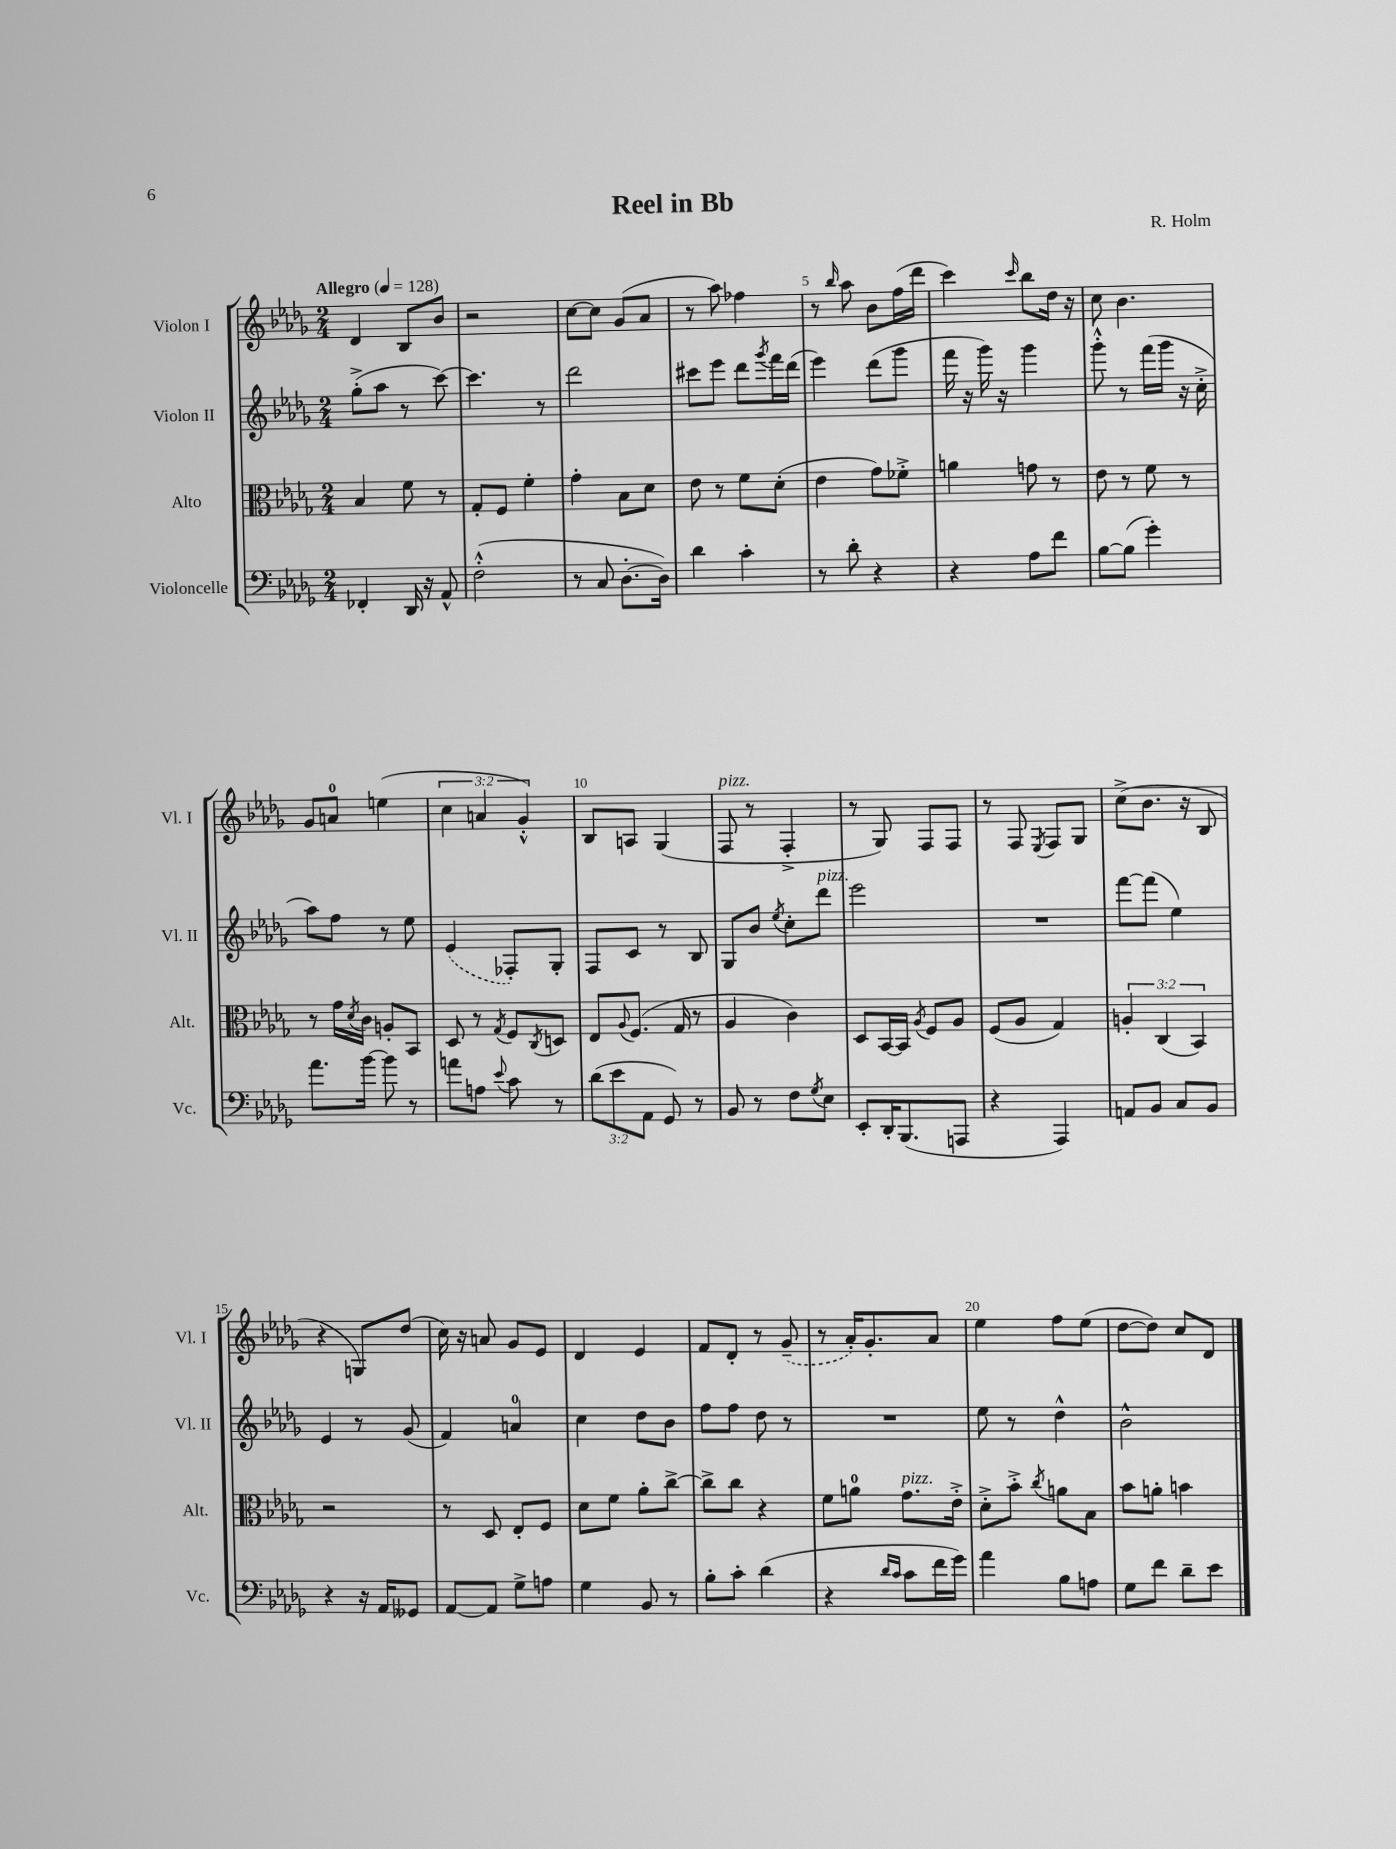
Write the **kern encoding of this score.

**kern	**kern	**kern	**kern
*part4	*part3	*part2	*part1
*staff4	*staff3	*staff2	*staff1
*I"Violoncelle	*I"Alto	*I"Violon II	*I"Violon I
*I'Vc.	*I'Alt.	*I'Vl. II	*I'Vl. I
*clefF4	*clefC3	*clefG2	*clefG2
*k[b-e-a-d-g-]	*k[b-e-a-d-g-]	*k[b-e-a-d-g-]	*k[b-e-a-d-g-]
*M2/4	*M2/4	*M2/4	*M2/4
*MM128	*MM128	*MM128	*MM128
=1	=1	=1	=1
!	!	!	!LO:TX:a:B:t=Allegro
4FF-X'/	4B-/	(8gg-'^\L	4d-/
.	.	8aa-\J	.
16DD-/	8f\	8r	8B-/L
16r	.	.	.
8AA-^^/	8r	[8ccc\)	8b-/J
=2	=2	=2	=2
(2F'^^\	8G-'/L	4.ccc\]	2r
.	8F/J	.	.
.	4f'\	.	.
.	.	8r	.
=3	=3	=3	=3
8r	4g-'\	2ddd-\	[8cc\L
8C/	.	.	8cc\J]
[8.D-'\L	8B-\L	.	(8g-/L
.	8d-\J	.	8a-/J
16D-\Jk])	.	.	.
=4	=4	=4	=4
4d-\	8e-\	8ccc#X\L	8r
.	8r	8eee-\J	8aa-\)
4c'\	8f\L	8ddd-\L	4ff-X\
.	.	8qggg-/	.
.	(8d-'\J	16fff\L	.
.	.	(16ddd-\JJ	.
=5	=5	=5	=5
8r	4e-\	4eee-\)	8r
.	.	.	16qqbb-/
8d-'\	.	.	8aa-\
4r	8g-\L)	(8ddd-\L	8b-\L
.	8f-X'^\J	8ggg-\J	(16ff\L
.	.	.	16ddd-\JJ
=6	=6	=6	=6
4r	4an\	16fff\	4ccc\)
.	.	16r	.
.	.	16ggg-\)	.
.	.	16r	.
.	.	.	16qqccc/
8A-\L	8gn\	4ggg-\	8bb-\L
8f\J	8r	.	16dd-\Jk
.	.	.	16r
=7	=7	=7	=7
[8B-\L	8e-\	8ggg-'^^\	8cc\
(8B-\J]	8r	8r	4.b-\
4g-'\)	8f\	(16fff\LL	.
.	.	16ggg-\JJ	.
.	8r	16r	.
.	.	16cc'^\	.
!!LO:LB:g=z
=8	=8	=8	=8
8.a-\L	8r	8aa-\L)	8g-/L
.	16g-\LL	8ff\J	8an/J
.	8qd-/	.	.
[16b-\Jk	16c\JJ	.	.
8b-\]	8An'/L	8r	(4een\
8r	8BB-/J	8ee-\	.
=9	=9	=9	=9
8an\L	8D-/	(4e-/	6cc\
8An\J	8r	.	.
.	.	.	6an/
8qqe-/	8qG-/	.	.
8c\	8F/L	8F-X'/L)	.
.	.	.	6g-'^^/)
.	8qC/	.	.
8r	8Dn/J	8G-'/J	.
=10	=10	=10	=10
(12d-\L	8E-/L	8F/L	8B-/L
12e-\	.	.	.
.	8qqA-/	.	.
.	(8.F/J	8c/J	8An/J
12AA-\J	.	.	.
8GG-/)	.	8r	(4G-/
.	16G-/	.	.
8r	8r	8B-/	.
=11	=11	=11	=11
!	!	!	!LO:TX:a:i:t=pizz.
8BB-/	4A-/	8G-/L	8F/
8r	.	8b-/J	8r
.	.	8qee-/	.
8F\L	4c\)	8cc'\L	4F'^/
8qG-/	.	.	.
!	!	!LO:TX:a:i:t=pizz.	!
8E-\J	.	8ddd-\J	.
=12	=12	=12	=12
8EE-'/L	8D-/L	2eee-\	8r
16DD-'/K	[16BB-/L	.	8G-/)
(8.BBB-/	16BB-/JJ]	.	.
.	8qA-/	.	.
.	8F/L	.	8F/L
8AAAn/J	8A-/J	.	8F/J
=13	=13	=13	=13
4r	(8F/L	2r	8r
.	8A-/J	.	8F/
.	.	.	8qE-/
4AAA-/)	4G-/)	.	8F/L
.	.	.	8G-/J
=14	=14	=14	=14
8AAn/L	6An'/	[8fff\L	(8cc^\L
8BB-/J	.	(8fff\J]	8.b-\J
.	(6C/	.	.
8C/L	.	4ee-\)	.
.	.	.	16r
.	6BB-/)	.	.
8BB-/J	.	.	8B-/
!!LO:LB:g=z
=15	=15	=15	=15
4r	2r	4e-/	4r
16r	.	8r	8Gn/L)
16AA-/KL	.	.	.
8GG--X/J	.	(8g-/	(8dd-/J
=16	=16	=16	=16
[8AA-/L	8r	4f/)	16cc\)
.	.	.	16r
8AA-/J]	8D-/	.	8an/
8G-^\L	8E-'/L	4an/	8g-/L
8An\J	8F/J	.	8e-/J
=17	=17	=17	=17
4G-\	8d-\L	4cc\	4d-/
.	8f\J	.	.
8BB-/	8a-'\L	8dd-\L	4e-/
8r	[8cc^\J	8b-\J	.
=18	=18	=18	=18
8B-'\L	8cc^\L]	8ff\L	8f/L
8c'\J	8cc\J	8ff\J	8d-'/J
(4d-\	4r	8dd-\	8r
.	.	8r	(8g-~/
=19	=19	=19	=19
4r	8f\L	2r	8r
.	8an\J	.	16a-'/KL)
.	.	.	8.g-'/
16qqd-/LL	.	.	.
16qqc/JJ	.	.	.
!	!LO:TX:a:i:t=pizz.	!	!
8c\L	8.g-\L	.	.
16f\L	.	.	8a-/J
16g-\JJ)	16e-'^\Jk	.	.
=20	=20	=20	=20
4a-\	8d-'^\L	8ee-\	4ee-\
.	8b-'^\J	8r	.
.	8qcc/	.	.
8B-\L	8an\L	4dd-^^\	8ff\L
8An\J	8B-\J	.	(8ee-\J
=21	=21	=21	=21
8G-\L	8b-\L	2b-^^\	[8dd-\L
8f\J	8an'\J	.	8dd-\J])
8d-~\L	4bn\	.	8cc/L
8e-\J	.	.	8d-/J
==	==	==	==
*-	*-	*-	*-
